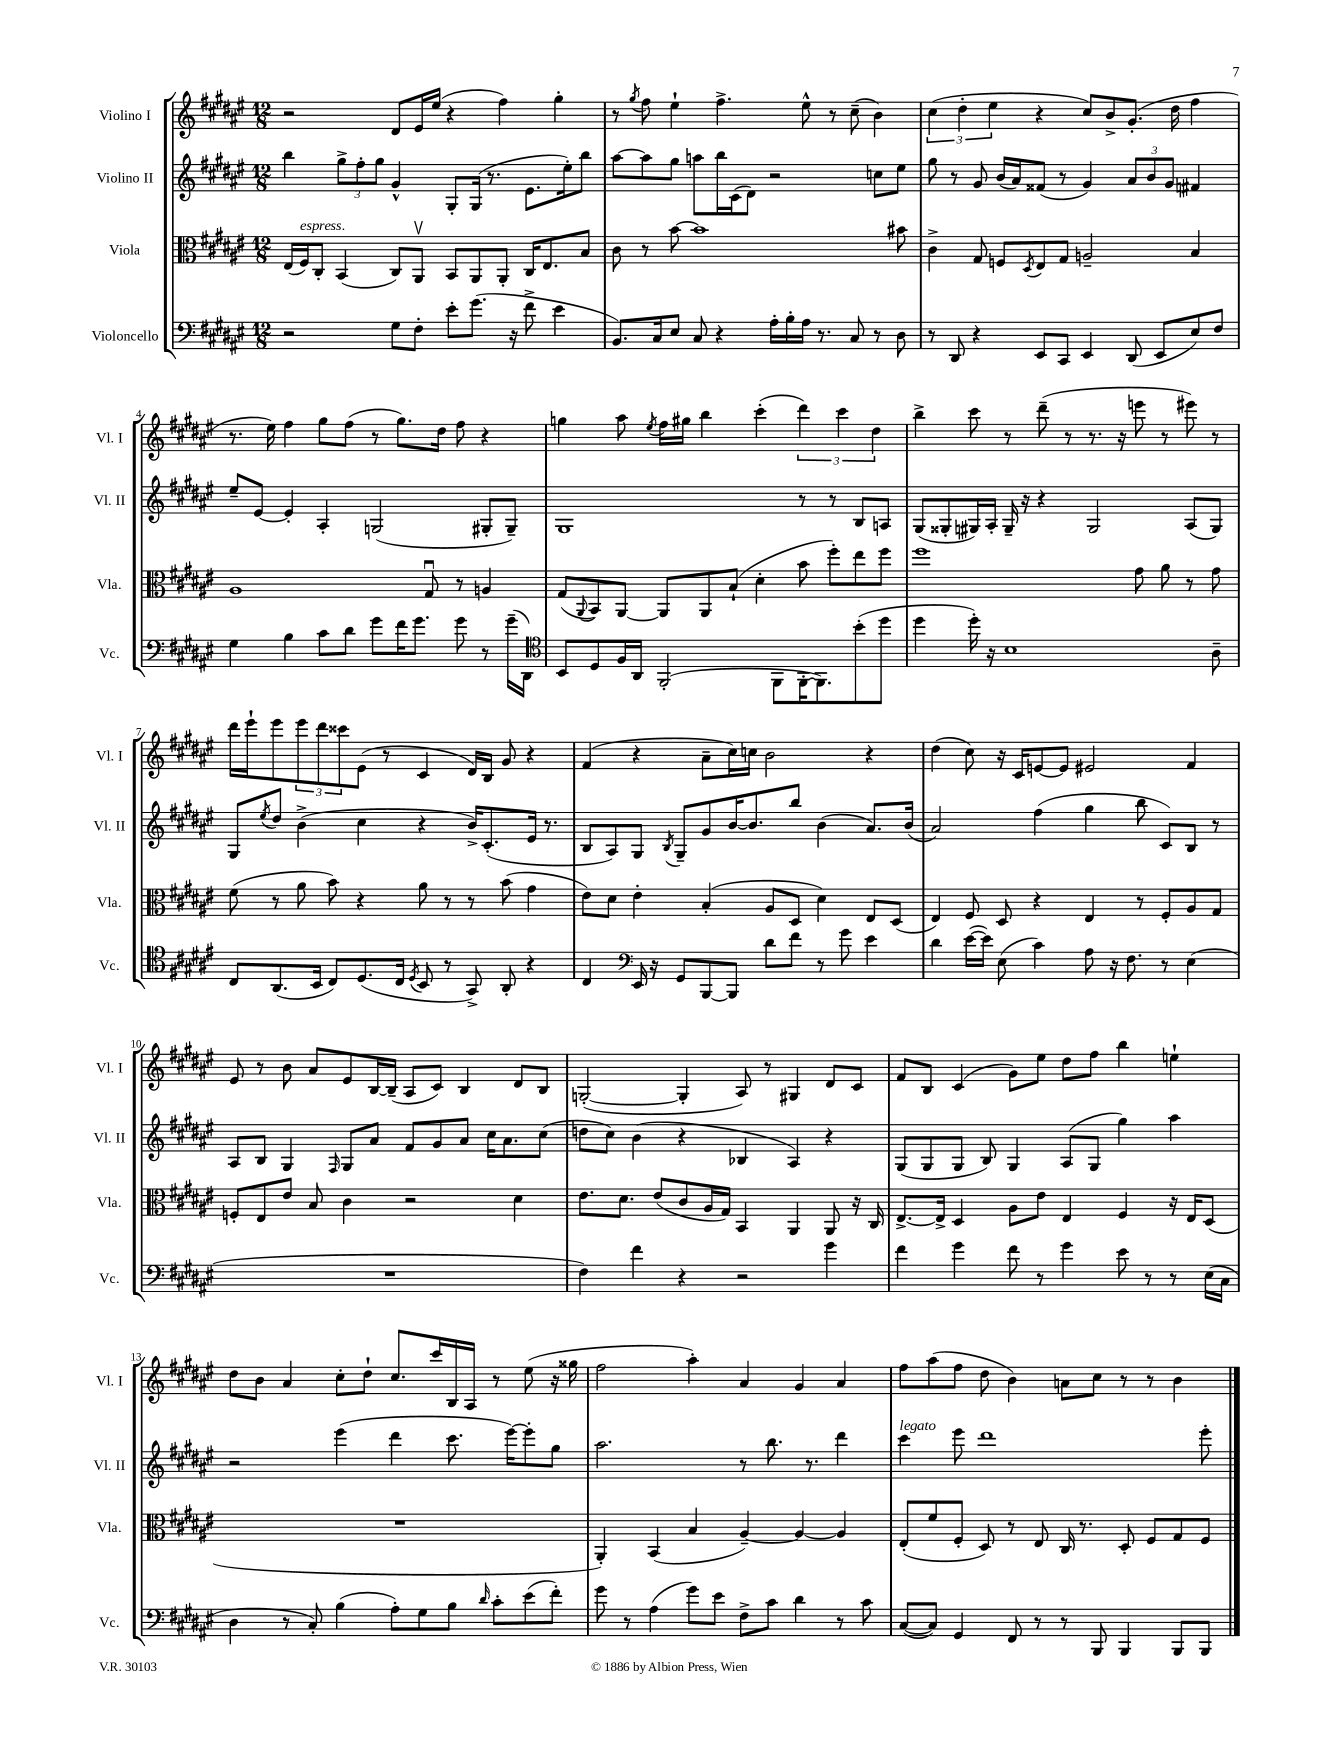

**kern	**kern	**kern	**kern
*part4	*part3	*part2	*part1
*staff4	*staff3	*staff2	*staff1
*I"Violoncello	*I"Viola	*I"Violino II	*I"Violino I
*I'Vc.	*I'Vla.	*I'Vl. II	*I'Vl. I
*clefF4	*clefC3	*clefG2	*clefG2
*k[f#c#g#d#a#e#]	*k[f#c#g#d#a#e#]	*k[f#c#g#d#a#e#]	*k[f#c#g#d#a#e#]
*M12/8	*M12/8	*M12/8	*M12/8
=1	=1	=1	=1
2r	(16E#/LL	4bb\	2r
!	!LO:TX:a:i:t=espress.	!	!
.	16F#/J)	.	.
.	8C#'/J	.	.
.	(4BB/	12gg#^\L	.
.	.	12ff#'\	.
.	.	12gg#\J	.
8G#\L	8C#/L)	4g#^^/	8d#/L
8F#'\J	8AA#v/J	.	16e#/L
.	.	.	(16ee#/JJ
8e#'\L	8BB/L	8G#'/L	4r
(8.g#\J	8AA#/	(16G#/Jk	.
.	.	8.r	.
.	8AA#'/J	.	4ff#\)
16r	.	.	.
8f#^\	16C#/KL	8.e#\L	.
.	8.E#/	.	.
4e#\	.	.	4gg#'\
.	.	16ee#'\k)	.
.	8B/J	8bb\J	.
=2	=2	=2	=2
8.BB/L)	8c#\	[8aa#\L	8r
.	.	.	8qgg#/
.	8r	8aa#\]	8ff#\
16C#/k	.	.	.
8E#/J	[8b\	8gg#\J	4ee#`\
8C#/	1b]	8aan\L	.
4r	.	16bb\L	4.ff#^\
.	.	(16c#\J	.
.	.	8d#\J)	.
16A#'\LL	.	2r	.
16B'\	.	.	.
16A#\JJ	.	.	8ee#^^\
8.r	.	.	.
.	.	.	8r
8C#/	.	.	(8cc#~\
8r	.	8ccn\L	4b\)
8D#\	8b#X\	8ee#\J	.
=3	=3	=3	=3
8r	4c#^\	8gg#\	(6cc#\
8DD#/	.	8r	.
.	.	.	6dd#'\
4r	8G#/	8g#/	.
.	.	.	6ee#\
.	8Fn/L	(16b/LL	.
.	.	16a#/J)	.
.	8qD#/	.	.
8EE#/L	8E#/	(8f##X/J	4r
8CC#/J	8G#/J	8r	.
4EE#/	2An~/	4g#/)	8cc#/L)
.	.	.	8b^/
(8DD#/	.	12a#/L	(8.g#'/J
.	.	12b/	.
8EE#/L	.	.	.
.	.	12g#/J	.
.	.	.	16dd#\
8E#/)	4B/	4f#X/	4ff#\
8F#/J	.	.	.
!!LO:LB:g=z
=4	=4	=4	=4
4G#\	1A#	8ee#~/L	8.r
.	.	[8e#/J	.
.	.	.	16ee#\)
4B\	.	4e#'/]	4ff#\
8c#\L	.	4A#'/	8gg#\L
8d#\J	.	.	(8ff#\J
8g#\L	.	(2Gn/	8r
16f#\K	.	.	8.gg#\L)
8.g#\J	.	.	.
.	8G#u/	.	.
.	.	.	16dd#\Jk
8g#\	8r	.	8ff#\
8r	4An/	8G#X'/L	4r
(16g#~\LL	.	8G#~/J)	.
16DD#\JJ)	.	.	.
=5	=5	=5	=5
*clefC4	*	*	*
8BB/L	(8G#/L	1G#	4ggn\
.	8qqAA#/	.	.
8D#/	8BB/)	.	.
16F#/L	[8AA#/J	.	8aa#\
16AA#/JJ	.	.	.
.	.	.	8qee#/
(2FF#'/	8AA#/L]	.	16ff#\LL
.	.	.	16gg#X\JJ
.	8AA#/	.	4bb\
.	(8B`/J	.	.
.	4d#'\	.	(4ccc#'\
8FF#\L	.	.	.
[16FF#'\K	8b\	8r	6ddd#\)
8.FF#\])	.	.	.
.	8ff#'\L)	8r	.
.	.	.	6ccc#\
(8b'\	8ee#\	8B/L	.
.	.	.	6dd#\
8dd#\J	8ff#\J	8An/J	.
=6	=6	=6	=6
4dd#\	1ff#	(8G#/L	4bb^\
.	.	8G##X'/	.
16dd#'\)	.	16G#X/L)	8ccc#\
16r	.	16A#'/JJ	.
1B	.	16G#~/	8r
.	.	16r	.
.	.	4r	(8ddd#~\
.	.	.	8r
.	.	2G#/	8.r
.	.	.	16r
.	8g#\	.	8eeen\
.	8a#\	.	8r
.	8r	(8A#/L	8eee#X\)
8A#~\	8g#\	8G#/J)	8r
!!LO:LB:g=z
=7	=7	=7	=7
8C#/L	(8f#\	8G#/L	16ddd#\LL
.	.	.	16eee#`\J
.	.	8qee#/	.
(8.AA#/	8r	8dd#/J	8eee#\
.	8a#\	(4b^\	12eee#\
16BB/Jk	.	.	.
.	.	.	12ddd#\
8C#/L)	8b\)	.	.
.	.	.	12ccc##X\
(8.D#/	4r	4cc#\	(8e#\J
.	.	.	8r
16C#/Jk	.	.	.
8qD#/	.	.	.
8BB/	8a#\	4r	4c#/
8r	8r	.	.
8GG#^/)	8r	16b^/KL)	16d#/LL)
.	.	(8.c#'/	16B/JJ
8AA#'/	(8b\	.	8g#/
4r	4g#\	16e#/Jk	4r
.	.	8.r	.
=8	=8	=8	=8
4C#/	8e#\L)	8B/L	(4f#/
.	8d#\J	8A#/)	.
*clefF4	*	*	*
16EE#/	4e#'\	8G#/J	4r
16r	.	.	.
.	.	8qB/	.
8GG#/L	.	8G#~/L	.
[8BBB/	(4B'/	8g#/	8a#~\L
8BBB/J]	.	[16b/K	16cc#\L)
.	.	8.b/]	16ccn\JJ
8d#\L	8A#/L	.	2b\
8f#\J	8D#/J	8bb/J	.
8r	4d#\)	(4b\	.
8g#\	.	.	.
4e#\	8E#/L	8.a#/L)	4r
.	(8D#/J	.	.
.	.	(16b/Jk	.
=9	=9	=9	=9
4d#\	4E#/)	2a#/)	(4dd#\
([16e#\LL	8F#/	.	8cc#\)
16e#\JJ])	.	.	.
(8E#\	8D#/	.	16r
.	.	.	16c#/KL
4c#\)	4r	(4ff#\	[8en/
.	.	.	8e/J]
8A#\	4E#/	4gg#\	2e#X/
16r	.	.	.
8.F#\	.	.	.
.	8r	8bb\	.
8r	8F#'/L	8c#/L)	.
(4E#\	8A#/	8B/J	4f#/
.	8G#/J	8r	.
!!LO:LB:g=z
=10	=10	=10	=10
1.r	8Fn'/L	8A#/L	8e#/
.	8E#/	8B/J	8r
.	8e#/J	4G#/	8b\
.	8B/	.	8a#/L
.	.	16qqF#/	.
.	4c#\	8G#/L	8e#/
.	.	8a#/J	[16B/L
.	.	.	(16B~/JJ]
.	2r	8f#/L	8A#/L
.	.	8g#/	8c#/J)
.	.	8a#/J	4B/
.	.	16cc#\KL	.
.	.	8.a#\	.
.	4d#\	.	8d#/L
.	.	(8cc#\J	8B/J
=11	=11	=11	=11
4F#\)	8.e#\L	8ddn\L	([2Gn'/
.	.	8cc#\J)	.
.	8.d#\J	.	.
4f#\	.	(4b\	.
.	(8e#/L	.	.
4r	8c#/	4r	4G'/]
.	16A#/L	.	.
.	16G#/JJ)	.	.
2r	4BB/	4B-X/	8A#/)
.	.	.	8r
.	4AA#/	4A#/)	4G#X/
4g#\	8AA#/	4r	8d#/L
.	16r	.	8c#/J
.	16C#/	.	.
=12	=12	=12	=12
4f#\	[8.E#^/L	(8G#/L	8f#/L
.	.	8G#/	8B/J
.	16E#^/Jk]	.	.
4g#\	4D#/	8G#/J	(4c#/
.	.	8B/)	.
8f#\	8A#\L	4G#/	8g#\L)
8r	8e#\J	.	8ee#\J
4g#\	4E#/	(8A#/L	8dd#\L
.	.	8G#/J	8ff#\J
8e#\	4F#/	4gg#\)	4bb\
8r	.	.	.
8r	16r	4aa#\	4een`\
.	16E#/KL	.	.
(16E#\LL	(8D#/J	.	.
16C#\JJ	.	.	.
!!LO:LB:g=z
=13	=13	=13	=13
4D#\	1.r	2r	8dd#\L
.	.	.	8b\J
8r	.	.	4a#/
8C#'/)	.	.	.
(4B\	.	(4eee#\	8cc#'\L
.	.	.	8dd#`\J
8A#'\L)	.	4ddd#\	8.cc#/L
8G#\	.	.	.
.	.	.	16ccc#/L
8B\J	.	8.ccc#\	16B/
.	.	.	16A#/JJ
16qqd#/	.	.	.
8c#'\L	.	.	8r
.	.	[16eee#\KL)	.
(8e#\	.	8eee#'\]	(8ee#\
8f#'\J)	.	8gg#\J	16r
.	.	.	16gg##X\
=14	=14	=14	=14
8g#\	4AA#'/)	2.aa#\	2ff#\
8r	.	.	.
(4A#\	(4BB/	.	.
8g#\L)	4B/	.	4aa#'\)
8e#\J	.	.	.
8F#^\L	[4A#~/)	8r	4a#/
8c#\J	.	8.bb\	.
4d#\	4A#/_	.	4g#/
.	.	8.r	.
8r	4A#/]	4ddd#\	4a#/
8c#\	.	.	.
=15	=15	=15	=15
!	!	!LO:TX:a:i:t=legato	!
([8C#/L	(8E#'/L	4ccc#\	8ff#\L
8C#/J])	8f#/	.	(8aa#\
4GG#/	8F#'/J	8eee#\	8ff#\J
.	8D#/)	1ddd#	8dd#\
8FF#/	8r	.	4b\)
8r	8E#/	.	.
8r	16C#/	.	8an\L
.	8.r	.	.
8BBB/	.	.	8cc#\J
4BBB/	8D#'/	.	8r
.	8F#/L	.	8r
8BBB/L	8G#/	.	4b\
8BBB/J	8F#/J	8eee#'\	.
==	==	==	==
*-	*-	*-	*-
